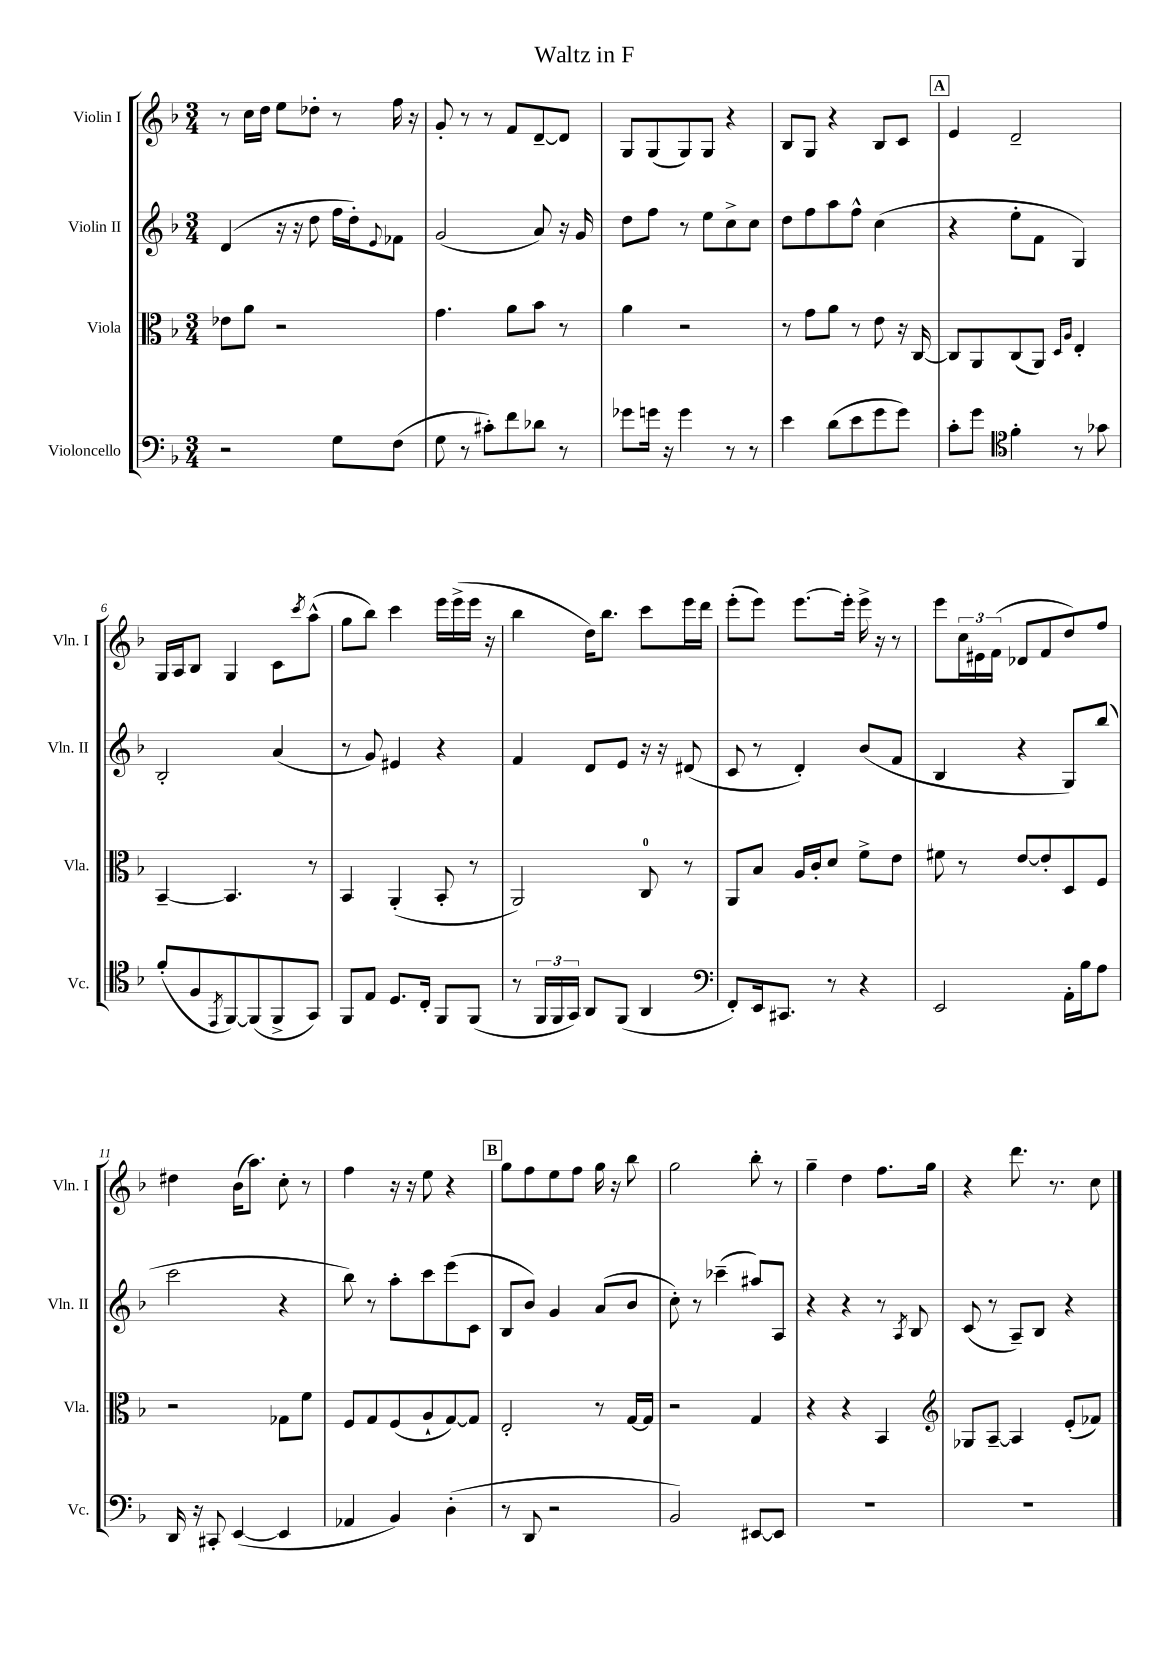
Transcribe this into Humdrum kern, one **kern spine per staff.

**kern	**kern	**kern	**kern
*staff4	*staff3	*staff2	*staff1
*clefF4	*clefC3	*clefG2	*clefG2
*k[b-]	*k[b-]	*k[b-]	*k[b-]
*M3/4	*M3/4	*M3/4	*M3/4
2r	8e-	(4d	8r
.	8a	.	16cc
.	.	.	16dd
.	2r	16r	8ee
.	.	16r	.
.	.	8dd	8dd-'
8G	.	16ff	8r
.	.	16dd')	.
.	.	8qqe	.
(8F	.	8f-	16ff
.	.	.	16r
=	=	=	=
8G	4.g	(2g	8g'
8r	.	.	8r
8c#')	.	.	8r
8f	8a	.	8f
8d-	8b-	8a)	[8d~
8r	8r	16r	8d]
.	.	16g	.
=	=	=	=
8g-	4a	8dd	8G
16g	.	8ff	(8G
16r	.	.	.
4g	2r	8r	8G)
.	.	8ee	8G
8r	.	8cc^	4r
8r	.	8cc	.
=	=	=	=
4e	8r	8dd	8B-
.	8g	8ff	8G
(8d	8a	8aa	4r
8e	8r	8ff^^	.
8g	8e	(4cc	8B-
8g)	16r	.	8c
.	[16C	.	.
=	=	=	=
8c'	8C]	4r	4e
8g	8AA	.	.
*clefC4	*	*	*
4f'	(8C	8ee'	2d~
.	8AA)	8f	.
.	16qqD	.	.
.	16qqA	.	.
8r	4E'	4G)	.
8g-	.	.	.
=	=	=	=
(8f'	[4BB-~	2B-'	16G
.	.	.	16A
8F	.	.	8B-
8qEE	.	.	.
[8FF)	4.BB-]	.	4G
(8FF]	.	.	.
8FF^	.	(4a	8c
.	.	.	8qccc
8GG)	8r	.	(8aa^^
=	=	=	=
8FF	4BB-	8r	8gg
8E	.	8g)	8bb-)
8.D	(4AA'	4e#	4ccc
16C'	.	.	.
8FF	8BB-'	4r	16eee
.	.	.	(16eee^
(8FF	8r	.	16eee
.	.	.	16r
=	=	=	=
8r	2AA)	4f	4bb-
24FF	.	.	.
24FF	.	.	.
24GG)	.	.	.
8AA	.	8d	16dd)
.	.	.	8.bb-
(8FF	.	8e	.
4AA	8C	16r	8ccc
.	.	16r	.
.	8r	(8d#	16eee
.	.	.	16ddd
=	=	=	=
*clefF4	*	*	*
8FF')	8AA	8c	(8eee'
16EE	8B-	8r	8eee)
8.CC#	.	.	.
.	16A	4d')	[8.eee
.	16c'	.	.
8r	8d	.	.
.	.	.	16eee']
4r	8f^	(8b-	16eee^
.	.	.	16r
.	8e	8f	8r
=	=	=	=
2EE	8f#	4B-	8eee
.	8r	.	24cc
.	.	.	24e#
.	.	.	(24f
.	[8e	4r	8d-
.	8e']	.	8f
16AA'	8D	8G)	8dd)
16B-	.	.	.
8A	8F	(8bb-	8ff
=	=	=	=
16DD	2r	2ccc	4dd#
16r	.	.	.
8CC#'	.	.	.
([4EE	.	.	(16b-
.	.	.	8.aa)
4EE]	8G-	4r	8cc'
.	8f	.	8r
=	=	=	=
4AA-	8F	8bb-)	4ff
.	8G	8r	.
4BB-)	(8F	8aa'	16r
.	.	.	16r
.	8A`	8ccc	8ee
(4D'	[8G)	(8eee	4r
.	8G]	8c	.
=	=	=	=
8r	2E'	8B-	8gg
8DD	.	8b-)	8ff
2r	.	4g	8ee
.	.	.	8ff
.	8r	(8a	16gg
.	.	.	16r
.	[16G	8b-	8bb-
.	16G]	.	.
=	=	=	=
2BB-)	2r	8cc')	2gg
.	.	8r	.
.	.	(4ccc-~	.
[8EE#	4G	8aa#)	8bb-'
8EE#]	.	8A	8r
=	=	=	=
2.r	4r	4r	4gg~
.	4r	4r	4dd
.	4BB-	8r	8.ff
.	.	8qA	.
.	.	8B-	.
.	.	.	16gg
=	=	=	=
*	*clefG2	*	*
2.r	8G-	(8c	4r
.	[8A~	8r	.
.	4A]	8A~)	8.ddd
.	.	8B-	.
.	.	.	8.r
.	(8e'	4r	.
.	8f-)	.	8cc
==	==	==	==
*-	*-	*-	*-
